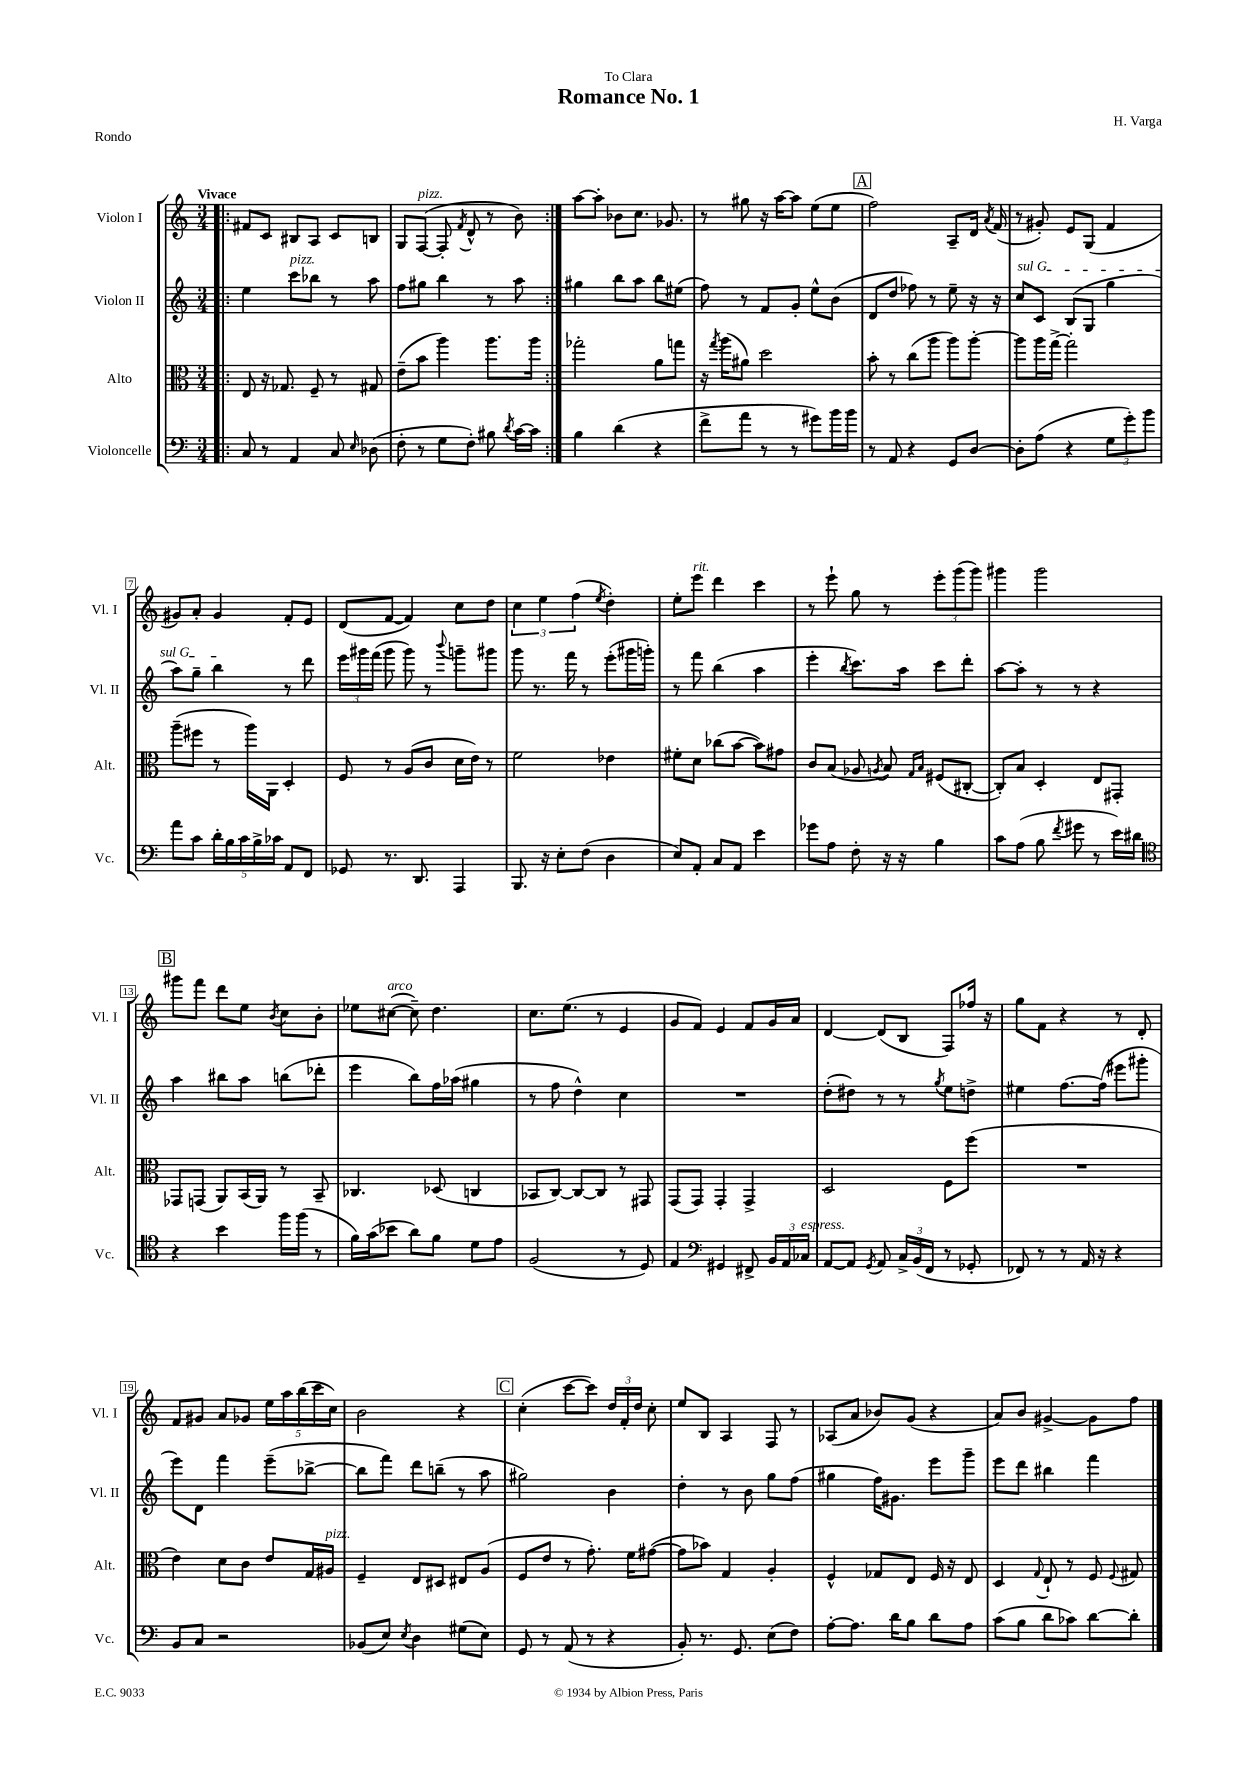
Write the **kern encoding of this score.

**kern	**kern	**kern	**kern
*staff4	*staff3	*staff2	*staff1
*clefF4	*clefC3	*clefG2	*clefG2
*k[]	*k[]	*k[]	*k[]
*M3/4	*M3/4	*M3/4	*M3/4
=!|:	=!|:	=!|:	=!|:
8C/	8E/	4ee\	8f#/L
8r	16r	.	8c/J
.	8.G-/	.	.
4AA/	.	8ccc\L	8B#/L
.	8F~/	8bb-\J	8A/J
8C/	8r	8r	8c/L
16qqE/	.	.	.
(8D-\	8G#/	8aa\	8B/J
=	=	=	=
8F'\	(8e~\L	8ff\L	8G/L
8r	8b\J	8gg#\J	([8F/J
8G\L	4aa\)	4bb\	8F'/]
.	.	.	8qf/
8F'\J)	.	.	8d^^/
8B#\	8.aa\L	8r	8r
8qd/	.	.	.
[16c\LL	.	8aa\	8b\)
16c\]JJ	16aa\Jk	.	.
=:|!	=:|!	=:|!	=:|!
4B\	2gg-'\	4gg#\	[8aa\L
.	.	.	8aa'\]J
(4d\	.	8bb\L	8b-\L
.	.	8aa\J	8.cc\J
4r	8a\L	8bb\L	.
.	.	.	8.g-/
.	8gg\J	(8ee#\J	.
=	=	=	=
8f^\L	16r	8ff\)	8r
.	8qgg/	.	.
.	(16aa\LK	.	.
8a\J	8a#\J)	8r	8gg#\
8r	2dd\	8f/L	16r
.	.	.	[16aa\LK
8r	.	8g'/J	8aa\]J
8g#\L)	.	8ee^^\L	(8ee\L
16b\L	.	(8b\J	8ee\J
16b\JJ	.	.	.
=	=	=	=
8r	8b'\	8d/L	2ff\)
8AA/	8r	8dd/J	.
4r	(8cc\L	8ff-\)	.
.	8aa\J	8r	.
8GG/L	8aa\L)	8ee~\	8A~/L
[8D/J	[8aa'\J	16r	16d/Jk
.	.	.	8qa/
.	.	16r	(16f/
=	=	=	=
8D'\]L	8aa\]L	8cc/L	8r
(8A\J	16aa\L	8c/J	8g#'/)
.	[16gg^\JJ	.	.
4r	2gg'\]	(8B/L	8e/L
.	.	8G/J	(8G/J
12G\L	.	4gg\	4f/
12g'\)	.	.	.
12b\J	.	.	.
=	=	=	=
8a\L	(8aa~\L	8aa\L)	8g#/L)
8c\J	8ff#\J	8gg~\J	8a'/J
20d'\LL	8r	4bb\	4g#/
20B\	.	.	.
20c\	.	.	.
.	16aa\LL)	.	.
20B^\	.	.	.
.	16AA\JJ	.	.
20c-\JJ	.	.	.
8AA/L	4D'/	8r	8f'/L
8FF/J	.	8ddd\	8e/J
=	=	=	=
8GG-/	8F/	24eee\LL	(8d/L
.	.	24ggg#\	.
.	.	(24fff\JJ	.
8.r	8r	8ggg#\	[8f/J
.	(8A/L	8ggg#\)	4f/])
8.DD/	.	.	.
.	8c/J	8r	.
.	.	8qqbbb/	.
4AAA/	16d\LL	8ggg~\L	8cc\L
.	16e\JJ)	.	.
.	8r	8ggg#\J	8dd\J
=	=	=	=
8.BBB/	2f\	8ggg\	6cc\
.	.	8.r	.
.	.	.	6ee\
16r	.	.	.
8E'\L	.	.	.
.	.	16fff\	.
.	.	.	(6ff\
(8F\J	.	8r	.
.	.	.	8qee/
4D\	4e-\	(8eee'\L	4dd'\)
.	.	16ggg#\L	.
.	.	16ggg'\JJ)	.
=	=	=	=
8E/L)	8f#'\L	8r	8ee'\L
8AA'/J	8d\J	8fff\	8eee\J
8C/L	(8cc-\L	(4bb\	4ddd\
8AA/J	[8b\J	.	.
4e\	8b\]L)	4aa\	4ccc\
.	8g#\J	.	.
=	=	=	=
8g-\L	8c/L	4eee'\	8r
8A\J	(8B/J	.	8eee`\
.	.	8qbb/	.
8F'\	8A-/	8.ccc\L)	8gg\
.	8qA/	.	.
16r	8B/)	.	8r
16r	.	16aa\Jk	.
.	16qqG/LL	.	.
.	16qqB/JJ	.	.
4B\	(8F#/L	8ccc\L	12eee'\L
.	.	.	(12ggg\
.	[8C#'/J	8ddd'\J	.
.	.	.	12ggg\J)
=	=	=	=
8c\L	8C#'/]L)	[8aa\L	4ggg#\
(8A\J	8B/J	8aa'\]J	.
8B\	4D'/	8r	2ggg#\
8qf/	.	.	.
8g#\	.	8r	.
8r	8E/L	4r	.
16e\LL)	8GG#'/J	.	.
16d#\JJ	.	.	.
=	=	=	=
*clefC4	*	*	*
4r	8GG-/L	4aa\	8ggg#\L
.	(8GG/J	.	8fff\J
4b\	8AA/L)	8bb#\L	8ddd\L
.	(16BB/L	8aa\J	8ee\J
.	16AA/JJ)	.	.
.	.	.	8qb/
16ff\LL	8r	(8bb\L	8cc\L
(16ff\JJ	.	.	.
8r	8BB~/	8ddd-'\J	8b'\J
=	=	=	=
16f\LL)	4.C-/	4eee\	8ee-\L
(16g\J	.	.	.
8b-\J	.	.	([8cc#\J
8a\L)	.	8bb\L)	8cc#~\])
8f\J	(8D-/	16ff\L	4.dd\
.	.	(16aa-\JJ	.
8d\L	4C/	4gg#\	.
8e\J	.	.	.
=	=	=	=
(2F/	8BB-/L	8r	8.cc\L
.	[8C/J)	8ff\	.
.	.	.	(8.ee\J
.	8C/_L	4dd^^\)	.
.	8C/]J	.	8r
8r	8r	4cc\	4e/
8D/)	8GG#/	.	.
=	=	=	=
4E/	(8GG/L	2.r	8g/L
.	8GG/J)	.	8f/J)
*clefF4	*	*	*
4GG#/	4GG'/	.	4e/
8FF#^/	4GG^/	.	8f/L
24BB/LL	.	.	16g/L
24AA/	.	.	.
.	.	.	16a/JJ
24C-/JJ	.	.	.
=	=	=	=
[8AA/L	2D/	(8dd'\L	[4d/
8AA/]J	.	8dd#\J)	.
8qGG/	.	.	.
8AA/	.	8r	(8d/]L
24C^/LL	.	8r	8B/J
(24BB/	.	.	.
24FF/JJ	.	.	.
.	.	8qgg/	.
8r	8F\L	8ee\L	8F/L)
8GG-'/	(8ff\J	8dd^\J	16ff-/Jk
.	.	.	16r
=	=	=	=
8FF-/)	2.r	4ee#\	8gg\L
8r	.	.	8f\J
8r	.	[8.ff\L	4r
16AA/	.	.	.
16r	.	(16ff\]Jk	.
4r	.	8eee#\L	8r
.	.	8ggg#'\J	8d'/
=	=	=	=
8BB/L	4e\)	8eee\L)	8f/L
8C/J	.	8d\J	8g#/J
2r	8d\L	4fff\	8a/L
.	8c\J	.	8g-/J
.	8e/L	(8eee~\L	20ee\LL
.	.	.	20aa\
.	.	.	(20bb\
.	16G/L	[8bb-^\J	.
.	.	.	20ccc\
.	16A#/JJ	.	.
.	.	.	20cc\JJ)
=	=	=	=
(8BB-/L	4F~/	8bb-\]L	2b\
8E/J)	.	8fff\J)	.
8qE/	.	.	.
4D\	8E/L	8ddd\L	.
.	8D#/J	(8bb~\J	.
(8G#\L	8E#/L	8r	4r
8E\J)	(8A/J	8aa\	.
=	=	=	=
8GG/	8F/L	2gg#\)	(4cc'\
8r	8e/J	.	.
(8AA/	8r	.	[8ccc\L
8r	8.g'\)	.	8ccc\]J)
4r	.	4b\	24dd/LL
.	.	.	24f'/
.	16f\LK	.	.
.	.	.	24dd/JJ
.	([8g#\J	.	8cc'\
=	=	=	=
8BB'/)	8g#\]L	4dd'\	8ee/L
8.r	8b-\J)	.	8B/J
.	4G/	8r	4A/
8.GG/	.	.	.
.	.	8b\	.
(8E\L	4A'/	8gg\L	8F/
8F\J)	.	(8ff\J	8r
=	=	=	=
[8A'\L	4F^^/	4gg#\	(8A-/L
8.A\]J	.	.	8a/J
.	8G-/L	16ff\LK)	8b-/L)
16d\LK	.	8.g#\J	.
8B\J	8E/J	.	(8g/J
8d\L	16F/	8eee\L	4r
.	16r	.	.
8A\J	8E/	8ggg~\J	.
=	=	=	=
(8c\L	4D/	8eee\L	8a/L)
8B\J	.	8ddd\J	8b/J
.	8qqG/	.	.
8d\L	8E`/	4bb#\	[4g#^/
8c-\J)	8r	.	.
[8d\L	8F/	4fff\	8g#\]L
.	8qqF/	.	.
8d'\]J	8G#/	.	8ff\J
==	==	==	==
*-	*-	*-	*-
